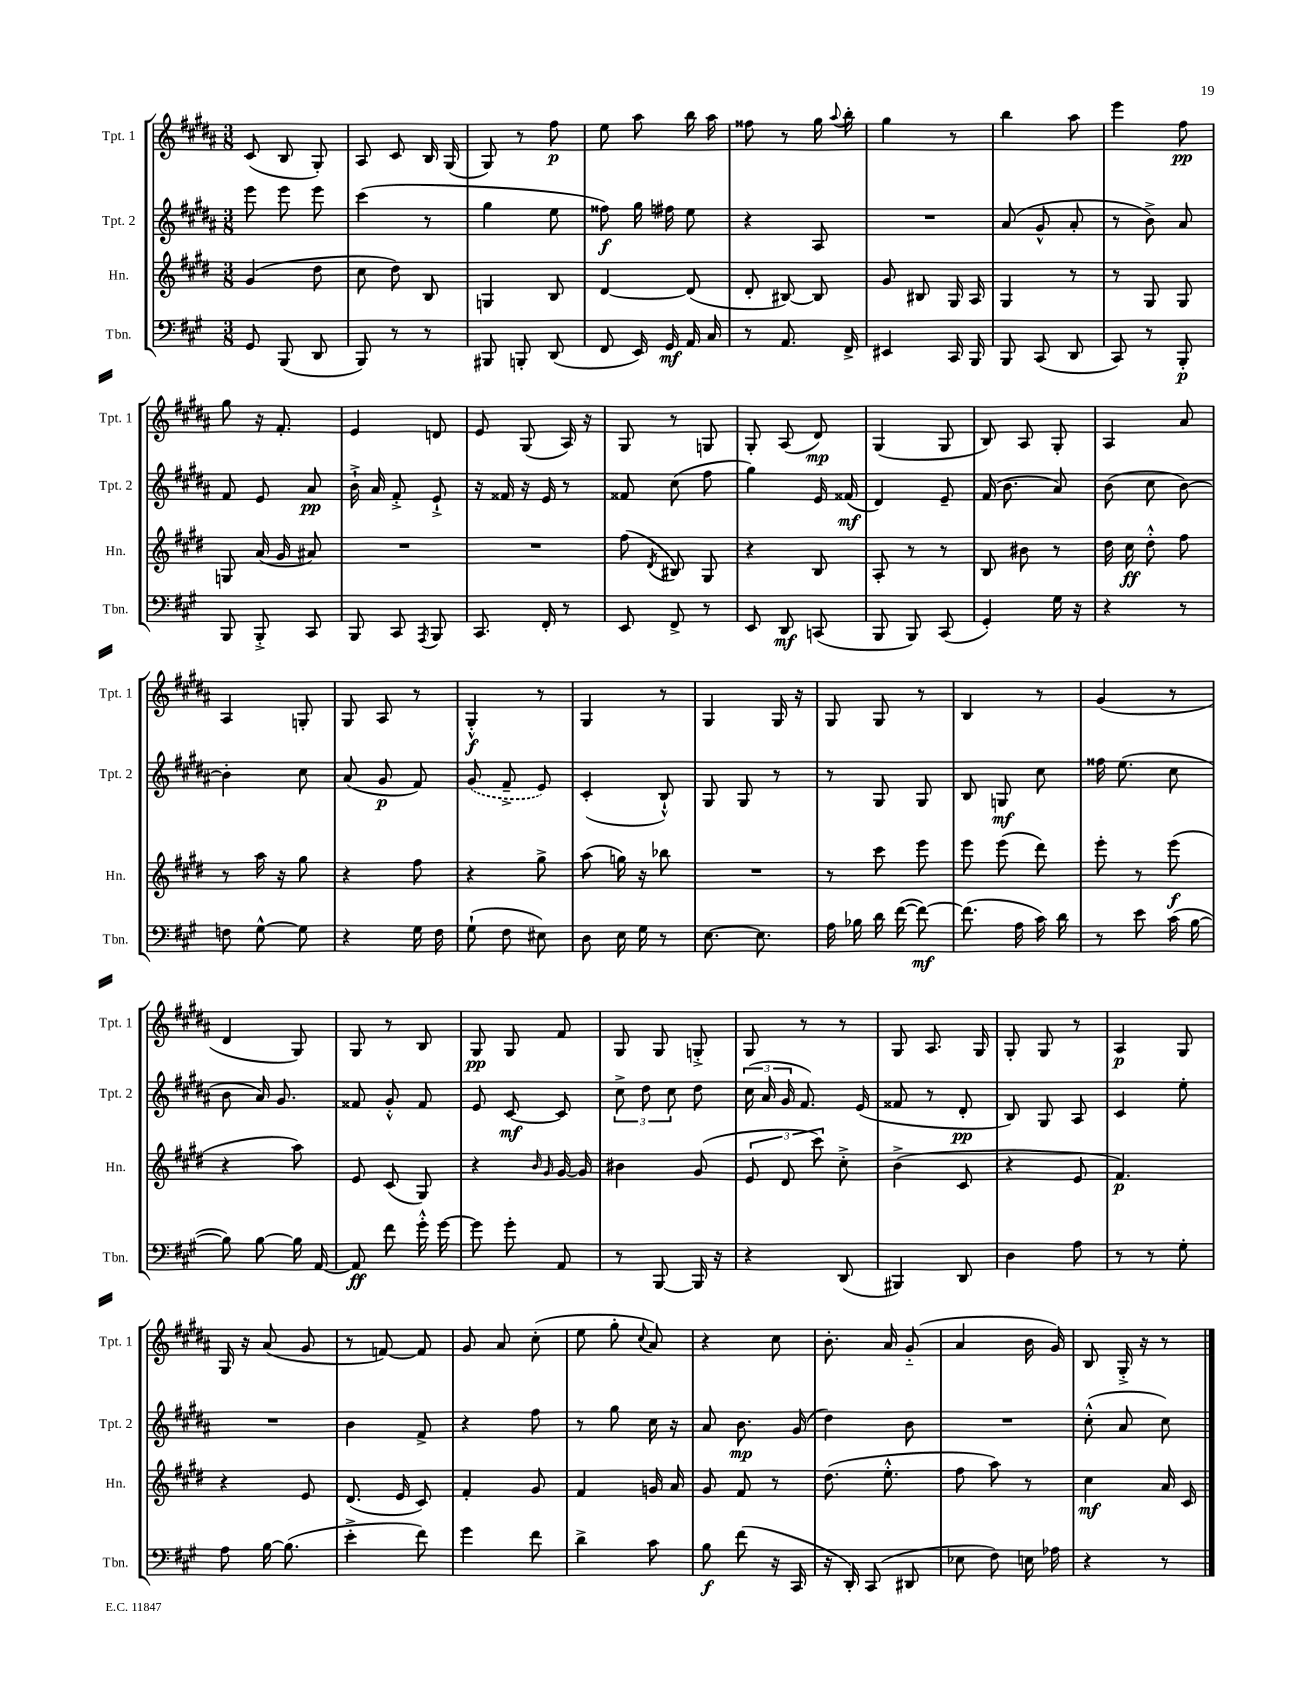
<<
\new StaffGroup <<
\new Staff = "s0" \with { instrumentName = "Tpt. 1" shortInstrumentName = "Tpt. 1" } {
    \clef treble \key b \major \numericTimeSignature \time 3/8
    \autoBeamOff cis'8( b8 gis8-.) |
    ais8 cis'8 b16 gis16( |
    gis8) r8 fis''8\p |
    e''8 ais''8 b''16 ais''16 |
    fisis''8 r8 gis''16 \appoggiatura { ais''8 } b''16-. |
    gis''4 r8 |
    b''4 ais''8 |
    e'''4 fis''8\pp |
    gis''8 r16 fis'8.-. |
    e'4 d'8 |
    e'8 gis8( ais16) r16 |
    gis8 r8 g8 |
    gis8-. ais8( dis'8\mp) |
    gis4( gis8 |
    b8) ais8 gis8-. |
    ais4 ais'8 |
    ais4 g8-. |
    gis8 ais8 r8 |
    gis4-.-^\f r8 |
    gis4 r8 |
    gis4 gis16 r16 |
    gis8 gis8 r8 |
    b4 r8 |
    gis'4( r8 |
    dis'4 gis8) |
    gis8 r8 b8 |
    gis8\pp gis8 fis'8 |
    gis8 gis8 g8-.-> |
    gis8 r8 r8 |
    gis8 ais8. gis16 |
    gis8-. gis8 r8 |
    ais4\p gis8 |
    gis16 r16 ais'8( gis'8 |
    r8 f'8~) f'8 |
    gis'8 ais'8 cis''8-.( |
    e''8 gis''8-. \appoggiatura { cis''8 } ais'8) |
    r4 cis''8 |
    b'8.-. ais'16 gis'8-_( |
    ais'4 b'16 gis'16) |
    b8 gis16-.-> r16 r8 \bar "|." |
}
\new Staff = "s1" \with { instrumentName = "Tpt. 2" shortInstrumentName = "Tpt. 2" } {
    \clef treble \key b \major \numericTimeSignature \time 3/8
    \autoBeamOff e'''8 e'''8 e'''8 |
    cis'''4( r8 |
    gis''4 e''8 |
    fisis''8\f) gis''16 fis''16 e''8 |
    r4 ais8 |
    R4. |
    ais'8( gis'8-^ ais'8-. |
    r8 b'8->) ais'8 |
    fis'8 e'8 ais'8\pp |
    b'16-!-> ais'16 fis'8-.-> e'8-!-> |
    r16 fisis'16 r16 e'16 r8 |
    fisis'8 cis''8( fis''8 |
    gis''4) e'16 fisis'16\mf( |
    dis'4) e'8-- |
    fis'16( b'8. ais'8) |
    b'8( cis''8 b'8~) |
    b'4-. cis''8 |
    ais'8( gis'8\p fis'8) |
    \once \slurDashed gis'8( fis'8---> e'8) |
    cis'4-.( b8-!-^) |
    gis8 gis8 r8 |
    r8 gis8 gis8 |
    b8 g8\mf cis''8 |
    fisis''16 e''8.( cis''8 |
    b'8 ais'16) gis'8. |
    fisis'8 gis'8-.-^ fisis'8 |
    e'8 cis'8~\mf cis'8 |
    \tuplet 3/2 { cis''8-> dis''8 cis''8 } dis''8 |
    \tuplet 3/2 { cis''16( ais'16 gis'16 } fis'8.) e'16( |
    fisis'8 r8 dis'8-.\pp |
    b8) gis8 ais8 |
    cis'4 e''8-. |
    R4. |
    b'4 fis'8-> |
    r4 fis''8 |
    r8 gis''8 cis''16 r16 |
    ais'8 b'8.\mp gis'16( |
    dis''4) b'8 |
    R4. |
    cis''8-.-^( ais'8 cis''8) \bar "|." |
}
\new Staff = "s2" \with { instrumentName = "Hn." shortInstrumentName = "Hn." } {
    \clef treble \key e \major \numericTimeSignature \time 3/8
    \autoBeamOff gis'4( dis''8 |
    cis''8 dis''8) b8 |
    g4 b8 |
    dis'4~ dis'8( |
    dis'8-. bis8~) bis8 |
    gis'8 bis8 gis16 a16 |
    gis4 r8 |
    r8 gis8 gis8 |
    g8 a'16( gis'16 ais'8) |
    R4. |
    R4. |
    fis''8( \acciaccatura { dis'8 } bis8) gis8 |
    r4 b8 |
    a8-. r8 r8 |
    b8 bis'8 r8 |
    dis''16 cis''16\ff dis''8-.-^ fis''8 |
    r8 a''16 r16 gis''8 |
    r4 fis''8 |
    r4 gis''8-> |
    a''8( g''16) r16 bes''8 |
    R4. |
    r8 cis'''8 e'''8 |
    e'''8 e'''8( dis'''8) |
    e'''8-. r8 e'''8\f( |
    r4 a''8) |
    e'8 cis'8( gis8) |
    r4 \grace { b'16 gis'16 } gis'16~ gis'16 |
    bis'4 gis'8( |
    \tuplet 3/2 { e'8 dis'8 cis'''8) } cis''8-.-> |
    b'4->( cis'8 |
    r4 e'8 |
    fis'4.\p) |
    r4 e'8 |
    dis'8.( e'16 cis'8) |
    fis'4-. gis'8 |
    fis'4 g'16 a'16 |
    gis'8 fis'8 r8 |
    dis''8.( e''8.-.-^ |
    fis''8 a''8) r8 |
    cis''4\mf a'16 cis'16 \bar "|." |
}
\new Staff = "s3" \with { instrumentName = "Tbn." shortInstrumentName = "Tbn." } {
    \clef bass \key a \major \numericTimeSignature \time 3/8
    \autoBeamOff gis,8 b,,8( d,8 |
    b,,8) r8 r8 |
    bis,,8 b,,8-. d,8( |
    fis,8 e,16) gis,16\mf a,16 cis16 |
    r8 a,8. fis,16-> |
    eis,4 cis,16 b,,16 |
    b,,8 cis,8( d,8 |
    cis,8) r8 b,,8-.\p |
    b,,8 b,,8-.-> cis,8 |
    b,,8 cis,8 \acciaccatura { a,,8 } b,,8 |
    cis,8. fis,16-. r8 |
    e,8 fis,8-> r8 |
    e,8 d,8\mf c,8( |
    b,,8 b,,8) cis,8( |
    gis,4-.) gis16 r16 |
    r4 r8 |
    f8 gis8~-^ gis8 |
    r4 gis16 fis16 |
    gis8-!( fis8 eis8) |
    d8 e16 gis16 r8 |
    e8.~ e8. |
    a16 bes16 d'16 fis'16~( fis'8~\mf) |
    fis'8.( a16 cis'16) d'16 |
    r8 e'8 cis'16( b16~ |
    b8) b8~ b16 a,16~ |
    a,8\ff fis'8 gis'16-.-^ gis'16~ |
    gis'8 gis'8-. a,8 |
    r8 b,,8~ b,,16 r16 |
    r4 d,8( |
    bis,,4) d,8 |
    d4 a8 |
    r8 r8 gis8-. |
    a8 b16~ b8.( |
    e'4-.-> fis'8) |
    gis'4 fis'8 |
    d'4-> cis'8 |
    b8\f fis'8( r16 cis,16 |
    r16 d,16-.) cis,8( dis,8 |
    ees8 fis8) e16 aes16 |
    r4 r8 \bar "|." |
}
>>
>>
\layout { \context { \Score \remove "Bar_number_engraver" } }
